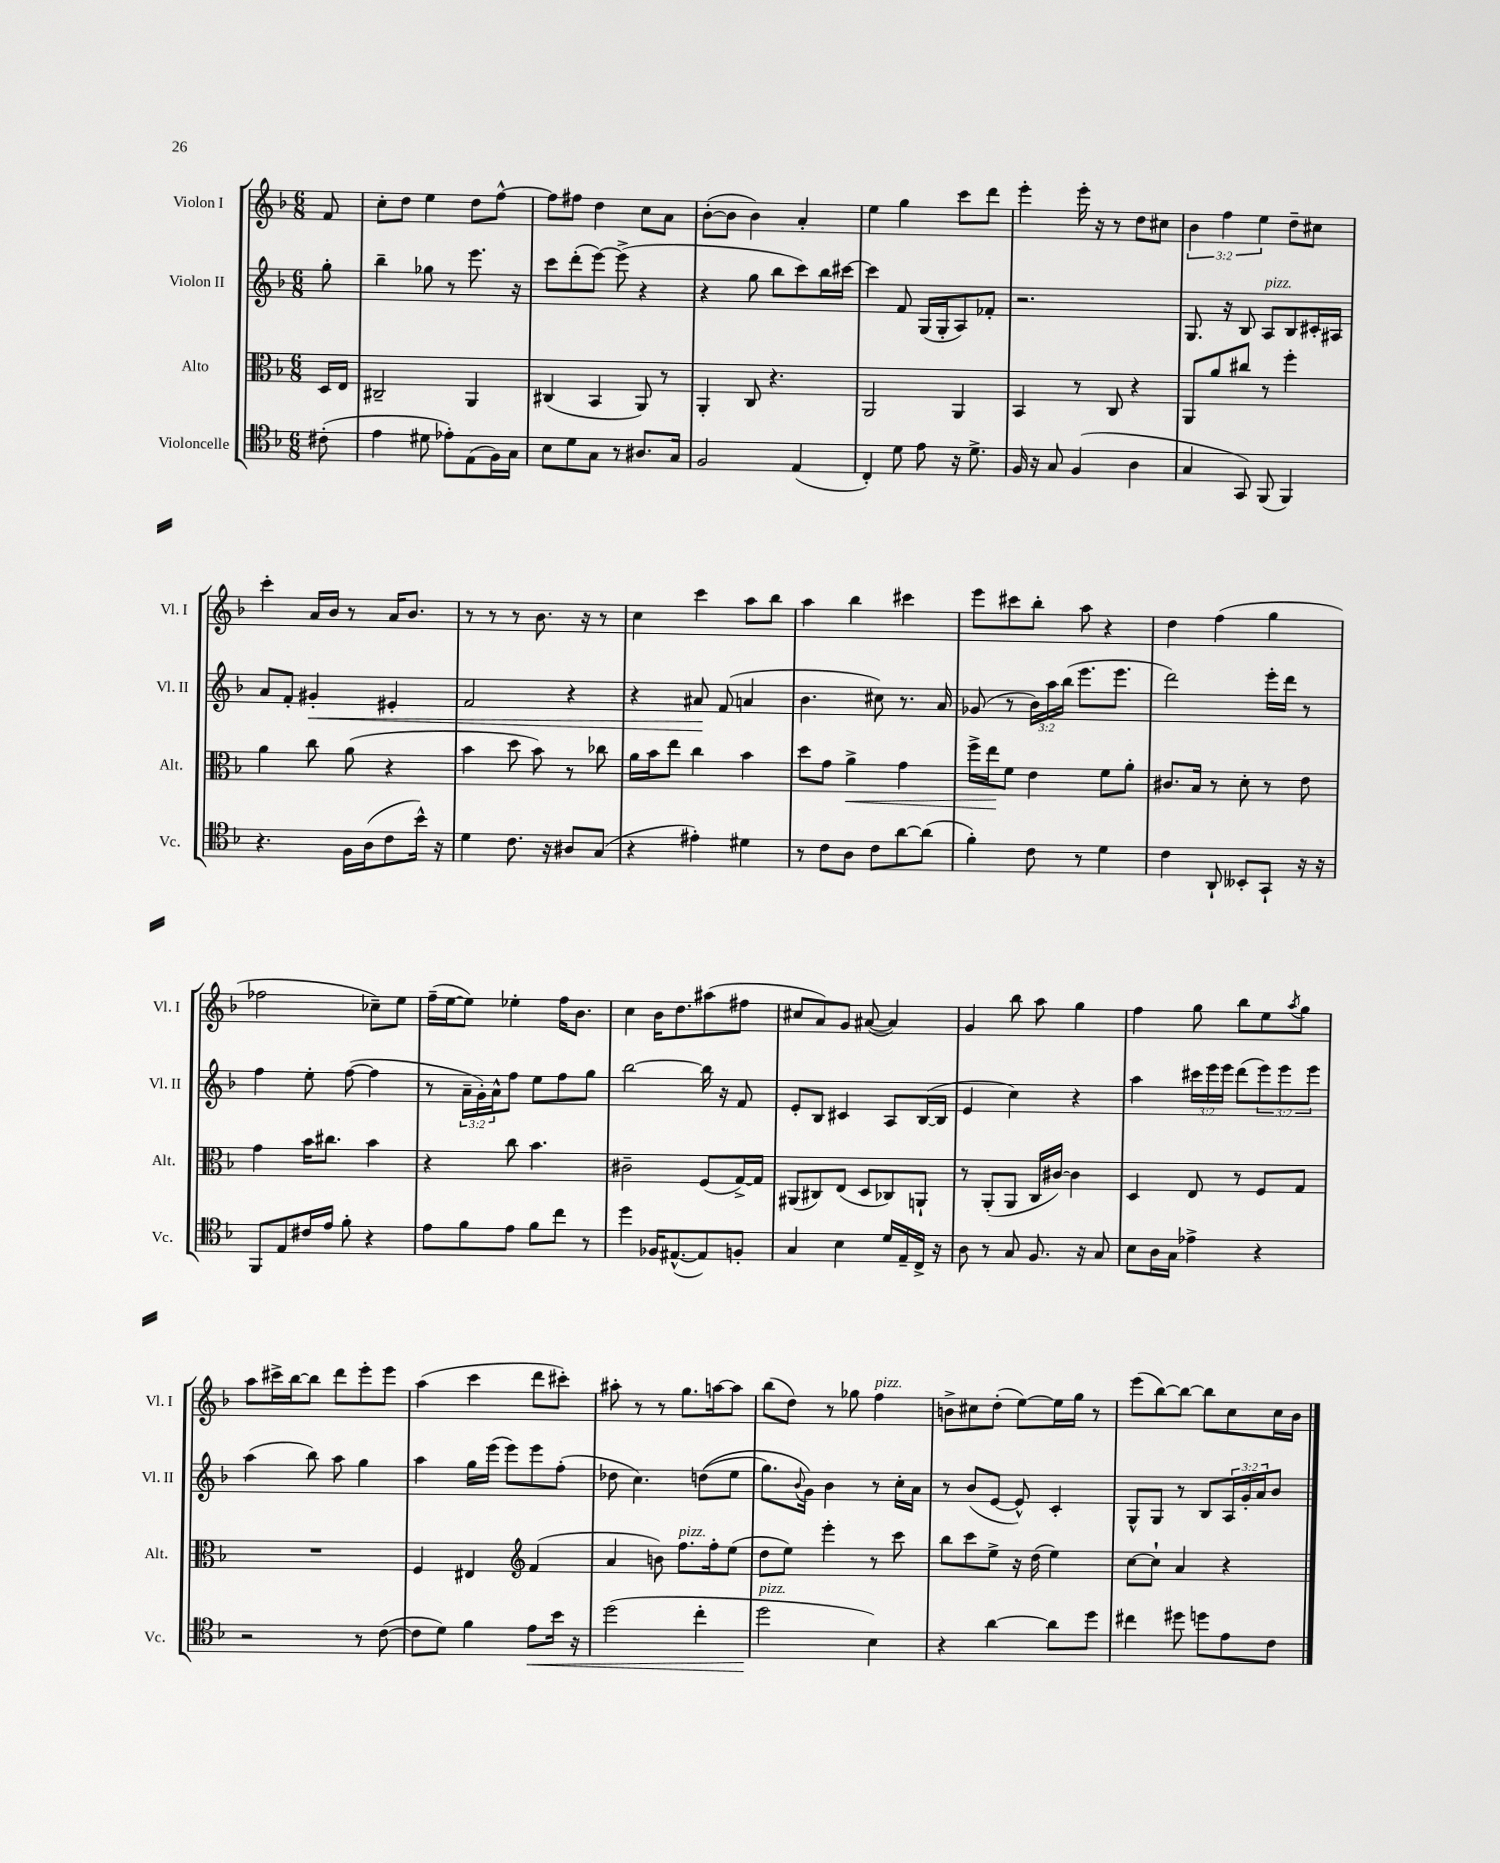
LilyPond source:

<<
\new StaffGroup <<
\new Staff = "s0" \with { instrumentName = "Violon I" shortInstrumentName = "Vl. I" } {
    \clef treble \key f \major \numericTimeSignature \time 6/8 \override Staff.TupletNumber.text = #tuplet-number::calc-fraction-text \partial 8
    f'8 |
    c''8-. d''8 e''4 d''8 f''8~-^ |
    f''8 fis''8 d''4 c''8 a'8 |
    bes'8~-.( bes'8 bes'4) a'4-. |
    e''4 g''4 c'''8 d'''8 |
    e'''4-. e'''16-. r16 r8 d''8 cis''8 |
    \tuplet 3/2 { bes'4 f''4 e''4 } d''8-- cis''8 |
    c'''4-. a'16 bes'16 r8 a'16 bes'8. |
    r8 r8 r8 bes'8. r16 r8 |
    c''4 c'''4 a''8 bes''8 |
    a''4 bes''4 cis'''4 |
    e'''8 cis'''8 bes''8-. a''8 r4 |
    d''4 f''4( g''4 |
    fes''2 ces''8--) e''8 |
    f''16--( e''16~ e''8) ees''4-. f''16 bes'8. |
    c''4 bes'16 d''8. ais''8( fis''8 |
    cis''8 a'8) g'8 ais'8~( ais'4) |
    g'4 bes''8 a''8 g''4 |
    f''4 g''8 bes''8 e''8 \acciaccatura { a''8 } g''8 |
    a''8 cis'''16-> bes''16~ bes''8 d'''8 e'''8-. e'''8 |
    a''4( c'''4 d'''8 cis'''8-.) |
    ais''8-. r8 r8 g''8. a''16~ a''8 |
    bes''8( d''8) r8 ges''8 f''4^\markup { \italic "pizz." } |
    b'8-> cis''8 d''8-.( e''8~) e''16 g''16 r8 |
    e'''8( bes''8~) bes''8~ bes''8 c''8 c''16 bes'16 \bar "|." |
}
\new Staff = "s1" \with { instrumentName = "Violon II" shortInstrumentName = "Vl. II" } {
    \clef treble \key f \major \numericTimeSignature \time 6/8 \override Staff.TupletNumber.text = #tuplet-number::calc-fraction-text \partial 8
    g''8-. |
    bes''4-- ges''8 r8 e'''8. r16 |
    c'''8 d'''8-.( e'''8~) e'''8->( r4 |
    r4 g''8 bes''8 c'''8) bes''16 cis'''16~ |
    cis'''4 f'8 g16( g16-. a8) fes'8-. |
    r2. |
    g8. r16 bes8 a8^\markup { \italic "pizz." } bes8 cis'16-. ais16 |
    a'8 f'8-. gis'4-.\< eis'4-. |
    f'2 r4 |
    r4 ais'8\! f'8( a'4 |
    bes'4. cis''8) r8. a'16 |
    ges'8( r8 \tuplet 3/2 { bes'16) a''16 bes''16( } e'''8. e'''8. |
    d'''2) e'''16-. d'''16 r8 |
    f''4 e''8-. f''8~( f''4 |
    r8 \tuplet 3/2 { a'16-- g'16-.) a'16-^ } f''8 e''8 f''8 g''8 |
    bes''2~ bes''16 r16 f'8 |
    e'8-. bes8 cis'4 a8 bes16~( bes16 |
    e'4 c''4) r4 |
    a''4 \tuplet 3/2 { cis'''16 e'''16 e'''16 } d'''8( \tuplet 3/2 { e'''8) e'''8 e'''8 } |
    a''4( bes''8) a''8 g''4 |
    a''4 g''16 e'''16( e'''8) e'''8 f''8-.( |
    des''8 c''4.) d''8(\( e''8 |
    g''8.) \appoggiatura { bes'8 } g'16\) bes'4 r8 c''16-. a'16 |
    r8 bes'8( e'8~ e'8-^) c'4-. |
    g8-^ g8 r8 bes8 \tuplet 3/2 { a16 g'16-. a'16 } bes'8 \bar "|." |
}
\new Staff = "s2" \with { instrumentName = "Alto" shortInstrumentName = "Alt." } {
    \clef alto \key f \major \numericTimeSignature \time 6/8 \partial 8
    d16 e16 |
    cis2-- a,4 |
    cis4( bes,4 a,8) r8 |
    a,4-. c8 r4. |
    a,2 a,4 |
    bes,4 r8 c8 r4 |
    a,8 a'8 cis''8 r8 f''4-. |
    a'4 c''8 a'8( r4 |
    bes'4 d''8 bes'8) r8 ces''8 |
    a'16 bes'16 e''8 c''4 bes'4 |
    d''8 g'8 a'4->\< g'4 |
    f''16-> e''16\! f'8 e'4 f'8 a'8-. |
    cis'8. bes16 r8 d'8-. r8 e'8 |
    g'4 bes'16 cis''8. bes'4 |
    r4 c''8 bes'4. |
    cis'2-- f8( g16~->) g16 |
    ais,8( cis8) e8( d8 ces8) a,8-! |
    r8 a,8-.( a,8 c16 cis'16~) cis'4 |
    d4 e8 r8 f8 g8 |
    R2. |
    f4 eis4 \clef treble f'4( |
    a'4 b'8) f''8.^\markup { \italic "pizz." } f''16-. e''8( |
    d''8 e''8) e'''4-. r8 c'''8 |
    bes''8 c'''8 e''8-> r16 d''16( e''4) |
    c''8~ c''8-! a'4 r4 \bar "|." |
}
\new Staff = "s3" \with { instrumentName = "Violoncelle" shortInstrumentName = "Vc." } {
    \clef tenor \key f \major \numericTimeSignature \time 6/8 \partial 8
    cis'8-.( |
    e'4 dis'8 ees'8-.) e8( f16) g16 |
    bes8 d'8 g8 r8 ais8. g16 |
    f2 e4( |
    c4-.) d'8 e'8 r16 d'8.-> |
    f16 r16 g8 f4( a4 |
    g4 g,8) f,8( f,4) |
    r4. f16 a16( c'8 bes'16-^) r16 |
    d'4 c'8. r16 ais8 g8( |
    r4 eis'4-.) dis'4 |
    r8 c'8 a8 c'8 a'8~ a'8( |
    f'4-.) c'8 r8 d'4 |
    c'4 a,8-! beses,8-. g,8-! r16 r16 |
    f,8 e8 cis'16 e'16 f'8-. r4 |
    e'8 f'8 e'8 f'8 c''8 r8 |
    d''4 fes16 eis8.~-^( eis8) f8-. |
    g4 bes4 d'16 e16-- c16-> r16 |
    a8 r8 g8 f8. r16 g8 |
    bes8 a16 g16 ees'4-> r4 |
    r2 r8 c'8~( |
    c'8 d'8) f'4 e'8\< bes'16 r16 |
    d''2( c''4-. |
    d''2\!^\markup { \italic "pizz." } bes4) |
    r4 a'4~ a'8 d''8 |
    cis''4 dis''8 d''8 e'8 c'8 \bar "|." |
}
>>
>>
\layout { \context { \Score \remove "Bar_number_engraver" } }
